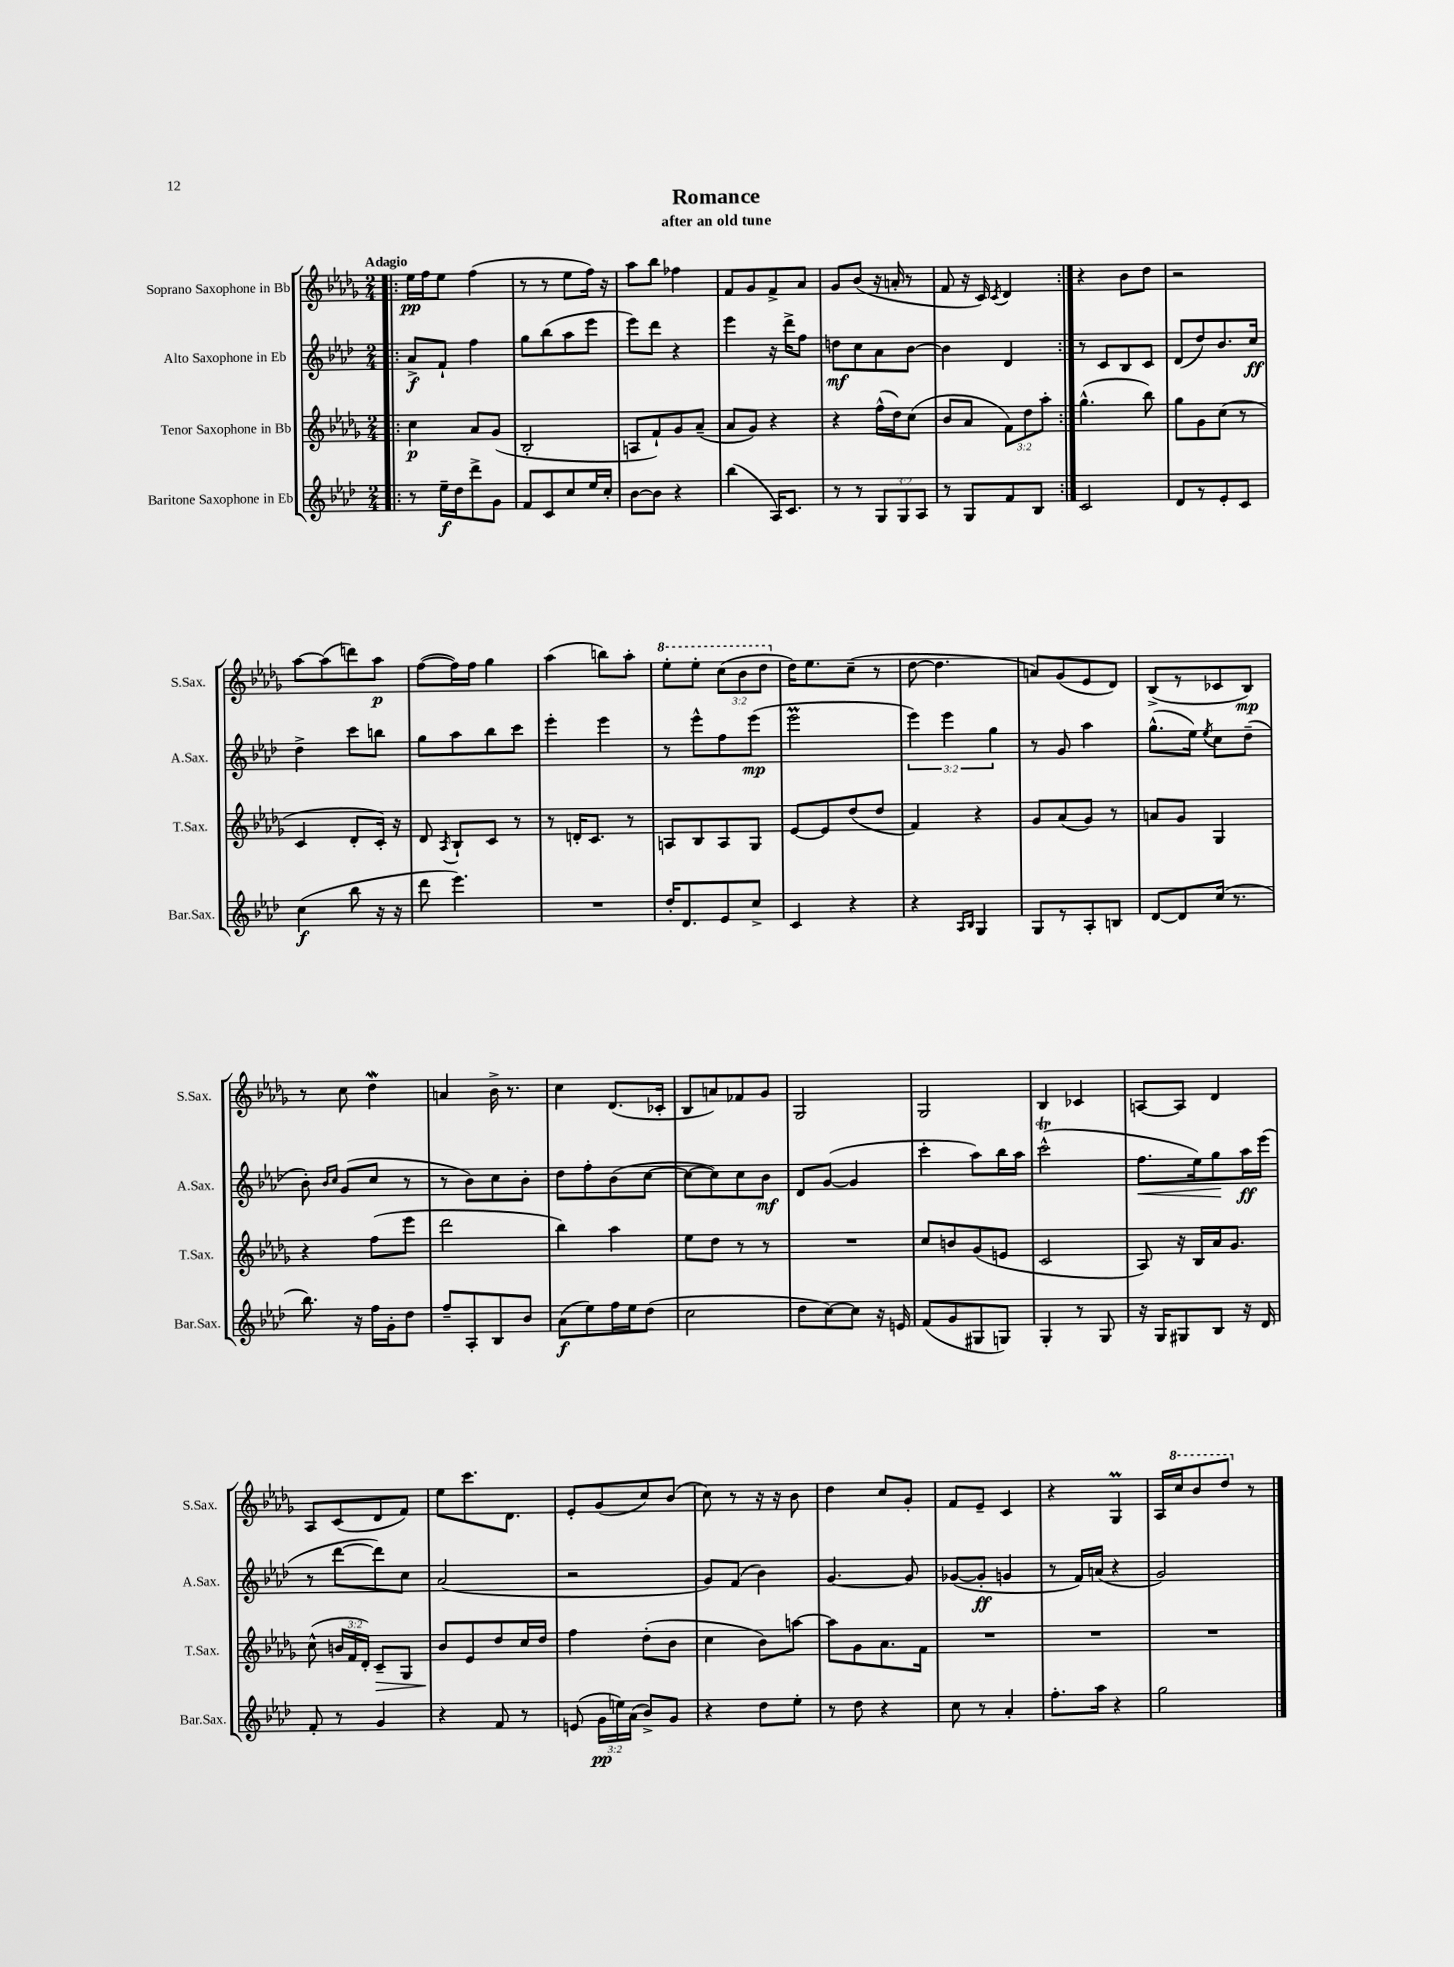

**kern	**dynam	**kern	**dynam	**kern	**dynam	**kern	**dynam
*part4	*part4	*part3	*part3	*part2	*part2	*part1	*part1
*staff4	*staff4	*staff3	*staff3	*staff2	*staff2	*staff1	*staff1
*I"Baritone Saxophone in Eb	*	*I"Tenor Saxophone in Bb	*	*I"Alto Saxophone in Eb	*	*I"Soprano Saxophone in Bb	*
*I'Bar.Sax.	*	*I'T.Sax.	*	*I'A.Sax.	*	*I'S.Sax.	*
*clefG2	*	*clefG2	*	*clefG2	*	*clefG2	*
*k[b-e-a-d-]	*	*k[b-e-a-d-g-]	*	*k[b-e-a-d-]	*	*k[b-e-a-d-g-]	*
*M2/4	*	*M2/4	*	*M2/4	*	*M2/4	*
=1!|:	=1!|:	=1!|:	=1!|:	=1!|:	=1!|:	=1!|:	=1!|:
!	!	!	!	!	!	!LO:TX:a:B:t=Adagio	!
8r	.	4cc\	p	8a-^/L	f	16ee-\LL	pp
.	.	.	.	.	.	16ff\J	.
16ee-~\LL	f	.	.	8f`/J	.	8ee-\J	.
16dd-\J	.	.	.	.	.	.	.
8ddd-^\	.	8a-/L	.	4ff\	.	(4ff\	.
8g\J	.	(8g-/J	.	.	.	.	.
=2	=2	=2	=2	=2	=2	=2	=2
8f/L	.	2B-'/	.	8gg\L	.	8r	.
8c/	.	.	.	(8bb-\	.	8r	.
8cc/	.	.	.	8aa-\	.	8ee-\L	.
16ee-/L	.	.	.	8eee-\J	.	16ff\Jk)	.
16cc'/JJ	.	.	.	.	.	16r	.
=3	=3	=3	=3	=3	=3	=3	=3
[8b-\L	.	8An/L	.	8eee-\L)	.	8aa-\L	.
8b-\J]	.	8f`/)	.	8ddd-\J	.	8bb-\J	.
4r	.	8g-/	.	4r	.	4ff-X\	.
.	.	(8a-~/J	.	.	.	.	.
=4	=4	=4	=4	=4	=4	=4	=4
(4bb-\	.	8a-/L	.	4eee-\	.	8f/L	.
.	.	8g-/J)	.	.	.	8g-/	.
16A-/KL)	.	4r	.	16r	.	8f^/	.
8.c/J	.	.	.	16ddd-^\KL	.	.	.
.	.	.	.	8ff\J	.	8a-/J	.
=5	=5	=5	=5	=5	=5	=5	=5
8r	.	4r	.	8ddn\L	mf	8g-/L	.
8r	.	.	.	8cc\	.	(8b-/J	.
12G/L	.	(16ff^^\LL	.	8a-\	.	16r	.
.	.	16dd-\J)	.	.	.	16an'/	.
12G/	.	.	.	.	.	.	.
.	.	(8cc\J	.	[8b-\J	.	8r	.
12A-/J	.	.	.	.	.	.	.
=6	=6	=6	=6	=6	=6	=6	=6
8r	.	8b-/L	.	4b-\]	.	8f/	.
8G/L	.	8a-/J	.	.	.	16r	.
.	.	.	.	.	.	16c/)	.
.	.	.	.	.	.	8qc/	.
8f/	.	12f\L)	.	4d-/	.	4d-/	.
.	.	12dd-\	.	.	.	.	.
8B-/J	.	.	.	.	.	.	.
.	.	12aa-'\J	.	.	.	.	.
=7:|!	=7:|!	=7:|!	=7:|!	=7:|!	=7:|!	=7:|!	=7:|!
2c/	.	(4.gg-^^\	.	8r	.	4r	.
.	.	.	.	8c/L	.	.	.
.	.	.	.	8B-/	.	8b-\L	.
.	.	8bb-\)	.	8c/J	.	8dd-\J	.
=8	=8	=8	=8	=8	=8	=8	=8
8d-/L	.	8gg-\L	.	(8d-/L	.	2r	.
8r	.	8g-\	.	8dd-/)	.	.	.
8e-'/	.	(8cc\J	.	8.b-/	.	.	.
8c/J	.	8r	.	.	.	.	.
.	.	.	.	16cc/Jk	ff	.	.
!!LO:LB:g=z
=9	=9	=9	=9	=9	=9	=9	=9
(4cc\	f	4c/	.	4dd-^\	.	[8aa-\L	.
.	.	.	.	.	.	(8aa-\]	.
8bb-\	.	8d-'/L	.	8ccc\L	.	8dddn\)	.
16r	.	16c'/Jk)	.	8bbn\J	.	8aa-\J	p
16r	.	16r	.	.	.	.	.
=10	=10	=10	=10	=10	=10	=10	=10
8ddd-\	.	8d-/	.	8gg\L	.	([8ff\L	.
.	.	8qA-/	.	.	.	.	.
4.eee-\)	.	8B-`/L	.	8aa-\	.	16ff\L])	.
.	.	.	.	.	.	16ff\JJ	.
.	.	8c/J	.	8bb-\	.	4gg-\	.
.	.	8r	.	8ccc\J	.	.	.
=11	=11	=11	=11	=11	=11	=11	=11
2r	.	8r	.	4eee-'\	.	(4aa-\	.
.	.	16dn'/KL	.	.	.	.	.
.	.	8.c/J	.	.	.	.	.
.	.	.	.	4eee-\	.	8bbn\L)	.
.	.	8r	.	.	.	8aa-'\J	.
=12	=12	=12	=12	=12	=12	=12	=12
*	*	*	*	*	*	*8va	*
16dd-'/KL	.	8An/L	.	8r	.	8eee-'\L	.
8.d-/	.	.	.	.	.	.	.
.	.	8B-/	.	8eee-^^\L	.	8eee-'\J	.
8e-/	.	8A/	.	8ff\	.	(12ccc\L	.
.	.	.	.	.	.	12bb-\	.
8cc^/J	.	8G-/J	.	(8eee-\J	mp	.	.
.	.	.	.	.	.	12ddd-\J	.
=13	=13	=13	=13	=13	=13	=13	=13
*	*	*	*	*	*	*X8va	*
4c/	.	[8e-/L	.	2eee-M\	.	16dd-\KL)	.
.	.	.	.	.	.	8.ee-\	.
.	.	8e-/]	.	.	.	.	.
4r	.	(8dd-/	.	.	.	(8cc~\J	.
.	.	8dd-/J	.	.	.	8r	.
=14	=14	=14	=14	=14	=14	=14	=14
4r	.	4f/)	.	6eee-\)	.	[8dd-\	.
.	.	.	.	.	.	4.dd-\]	.
.	.	.	.	6eee-\	.	.	.
16qqA-/LL	.	.	.	.	.	.	.
16qqB-/JJ	.	.	.	.	.	.	.
4G/	.	4r	.	.	.	.	.
.	.	.	.	6gg\	.	.	.
=15	=15	=15	=15	=15	=15	=15	=15
8G/L	.	8g-/L	.	8r	.	8an/L)	.
8r	.	(8a-/	.	8g/	.	(8g-/	.
8A-'/	.	8g-/J)	.	4aa-\	.	8e-/	.
8Bn/J	.	8r	.	.	.	8d-/J)	.
=16	=16	=16	=16	=16	=16	=16	=16
[8d-/L	.	8an/L	.	(8.gg^^\L	.	(8B-^/L	.
8d-/]	.	8g-/J	.	.	.	8r	.
.	.	.	.	16ee-\Jk)	.	.	.
.	.	.	.	8qee-/	.	.	.
(16cc/Jk	.	4G-/	.	8cc\L	.	8c-X/	.
8.r	.	.	.	.	.	.	.
.	.	.	.	(8dd-~\J	.	8B-/J)	mp
!!LO:LB:g=z
=17	=17	=17	=17	=17	=17	=17	=17
8.bb-\)	.	4r	.	8b-'\)	.	8r	.
.	.	.	.	16qqb-/LL	.	.	.
.	.	.	.	16qqcc/JJ	.	.	.
.	.	.	.	(8g/L	.	8cc\	.
16r	.	.	.	.	.	.	.
16ff\LL	.	(8ff\L	.	8cc/J	.	4dd-w\	.
16g'\J	.	.	.	.	.	.	.
8dd-\J	.	8eee-\J	.	8r	.	.	.
=18	=18	=18	=18	=18	=18	=18	=18
8ff~/L	.	2ddd-\	.	8r	.	4an/	.
8A-'/	.	.	.	8b-\L)	.	.	.
8B-/	.	.	.	8cc\	.	16b-^\	.
.	.	.	.	.	.	8.r	.
8b-/J	.	.	.	8b-'\J	.	.	.
=19	=19	=19	=19	=19	=19	=19	=19
(8a-\L	f	4bb-\)	.	8dd-\L	.	4cc\	.
8ee-\)	.	.	.	8ff'\	.	.	.
16ff\L	.	4aa-\	.	(8b-\	.	(8.d-/L	.
16ee-\J	.	.	.	.	.	.	.
(8dd-\J	.	.	.	[8cc\J	.	.	.
.	.	.	.	.	.	16c-X'/Jk	.
=20	=20	=20	=20	=20	=20	=20	=20
2cc\	.	8ee-\L	.	8cc\L_	.	8B-/L	.
.	.	8dd-\J	.	8cc\])	.	8an/)	.
.	.	8r	.	8cc\	.	8f-X/	.
.	.	8r	.	8b-\J	mf	8g-/J	.
=21	=21	=21	=21	=21	=21	=21	=21
8dd-\L	.	2r	.	8d-/L	.	2G-/	.
[8cc\)	.	.	.	([8g/J	.	.	.
8cc\J]	.	.	.	4g/]	.	.	.
16r	.	.	.	.	.	.	.
16en/	.	.	.	.	.	.	.
=22	=22	=22	=22	=22	=22	=22	=22
(8f/L	.	8cc/L	.	4ccc'\	.	2G-/	.
8g/	.	8bn/	.	.	.	.	.
8G#X/	.	(8g-/	.	8aa-\L)	.	.	.
8Gn/J)	.	8en/J	.	16bb-\L	.	.	.
.	.	.	.	16aa-\JJ	.	.	.
=23	=23	=23	=23	=23	=23	=23	=23
4G'/	.	2c/	.	(2ccct^^\	.	4B-/	.
8r	.	.	.	.	.	4c-X/	.
8G/	.	.	.	.	.	.	.
=24	=24	=24	=24	=24	=24	=24	=24
!	!	!	!	!	!LO:HP:b	!	!
16r	.	8A-/)	.	8.ff\L	<	[8An/L	.
16G/KL	.	.	.	.	.	.	.
8G#X/	.	16r	.	.	.	8A/J]	.
.	.	16B-/LL	.	16ee-\k)	.	.	.
8B-/J	.	16a-/J	.	8gg\	.	4d-/	.
.	.	8.g-/J	.	.	.	.	.
16r	.	.	.	16aa-\L	[ ff	.	.
16d-/	.	.	.	(16eee-\JJ	.	.	.
!!LO:LB:g=z
=25	=25	=25	=25	=25	=25	=25	=25
8f'/	.	(8cc^^\	.	8r	.	8A-/L	.
8r	.	24bn/LL	.	[8ddd-\L	.	(8c/	.
.	.	24f/	.	.	.	.	.
.	.	24d-'/JJ)	.	.	.	.	.
!	!	!	!LO:HP:b	!	!	!	!
4g/	.	8c~/L	>	8ddd-\])	.	8d-/	.
.	.	8G-/J	.	8cc\J	.	8f/J)	.
=26	=26	=26	=26	=26	=26	=26	=26
4r	.	8b-/L	.	(2a-/	.	8ee-\L	.
.	.	8e-/	]	.	.	8.ccc\	.
8f/	.	8dd-/	.	.	.	.	.
.	.	.	.	.	.	8.d-\J	.
8r	.	16cc/L	.	.	.	.	.
.	.	16dd-/JJ	.	.	.	.	.
=27	=27	=27	=27	=27	=27	=27	=27
(8en/	.	4ff\	.	2r	.	8e-'/L	.
24g\LL	pp	.	.	.	.	(8g-/	.
24een\)	.	.	.	.	.	.	.
(24a-\JJ	.	.	.	.	.	.	.
8b-^/L)	.	(8dd-'\L	.	.	.	8cc/)	.
8g/J	.	8b-\J	.	.	.	(8b-/J	.
=28	=28	=28	=28	=28	=28	=28	=28
4r	.	4cc\	.	8g/L)	.	8cc\)	.
.	.	.	.	(8f/J	.	8r	.
8dd-\L	.	8b-\L)	.	4b-\)	.	16r	.
.	.	.	.	.	.	16r	.
8ee-'\J	.	[8aan\J	.	.	.	8b-\	.
=29	=29	=29	=29	=29	=29	=29	=29
8r	.	8aa\L]	.	[4.g/	.	4dd-\	.
8dd-\	.	8g-\	.	.	.	.	.
4r	.	8.a-\	.	.	.	8cc/L	.
.	.	.	.	8g/]	.	8g-'/J	.
.	.	16f\Jk	.	.	.	.	.
=30	=30	=30	=30	=30	=30	=30	=30
8cc\	.	2r	.	([8g-X/L	.	8f/L	.
8r	.	.	.	8g-'/J]	ff	8e-~/J	.
4a-'/	.	.	.	4gn/	.	4c/	.
=31	=31	=31	=31	=31	=31	=31	=31
8.ff'\L	.	2r	.	8r	.	4r	.
.	.	.	.	16f/LL)	.	.	.
16aa-\Jk	.	.	.	(16an/JJ	.	.	.
4r	.	.	.	4r	.	4G-M/	.
=32	=32	=32	=32	=32	=32	=32	=32
2gg\	.	2r	.	2g/)	.	16A-/LL	.
*	*	*	*	*	*	*8va	*
.	.	.	.	.	.	16ccc/J	.
.	.	.	.	.	.	8bb-/	.
.	.	.	.	.	.	8ddd-/J	.
*	*	*	*	*	*	*X8va	*
.	.	.	.	.	.	8r	.
==	==	==	==	==	==	==	==
*-	*-	*-	*-	*-	*-	*-	*-
